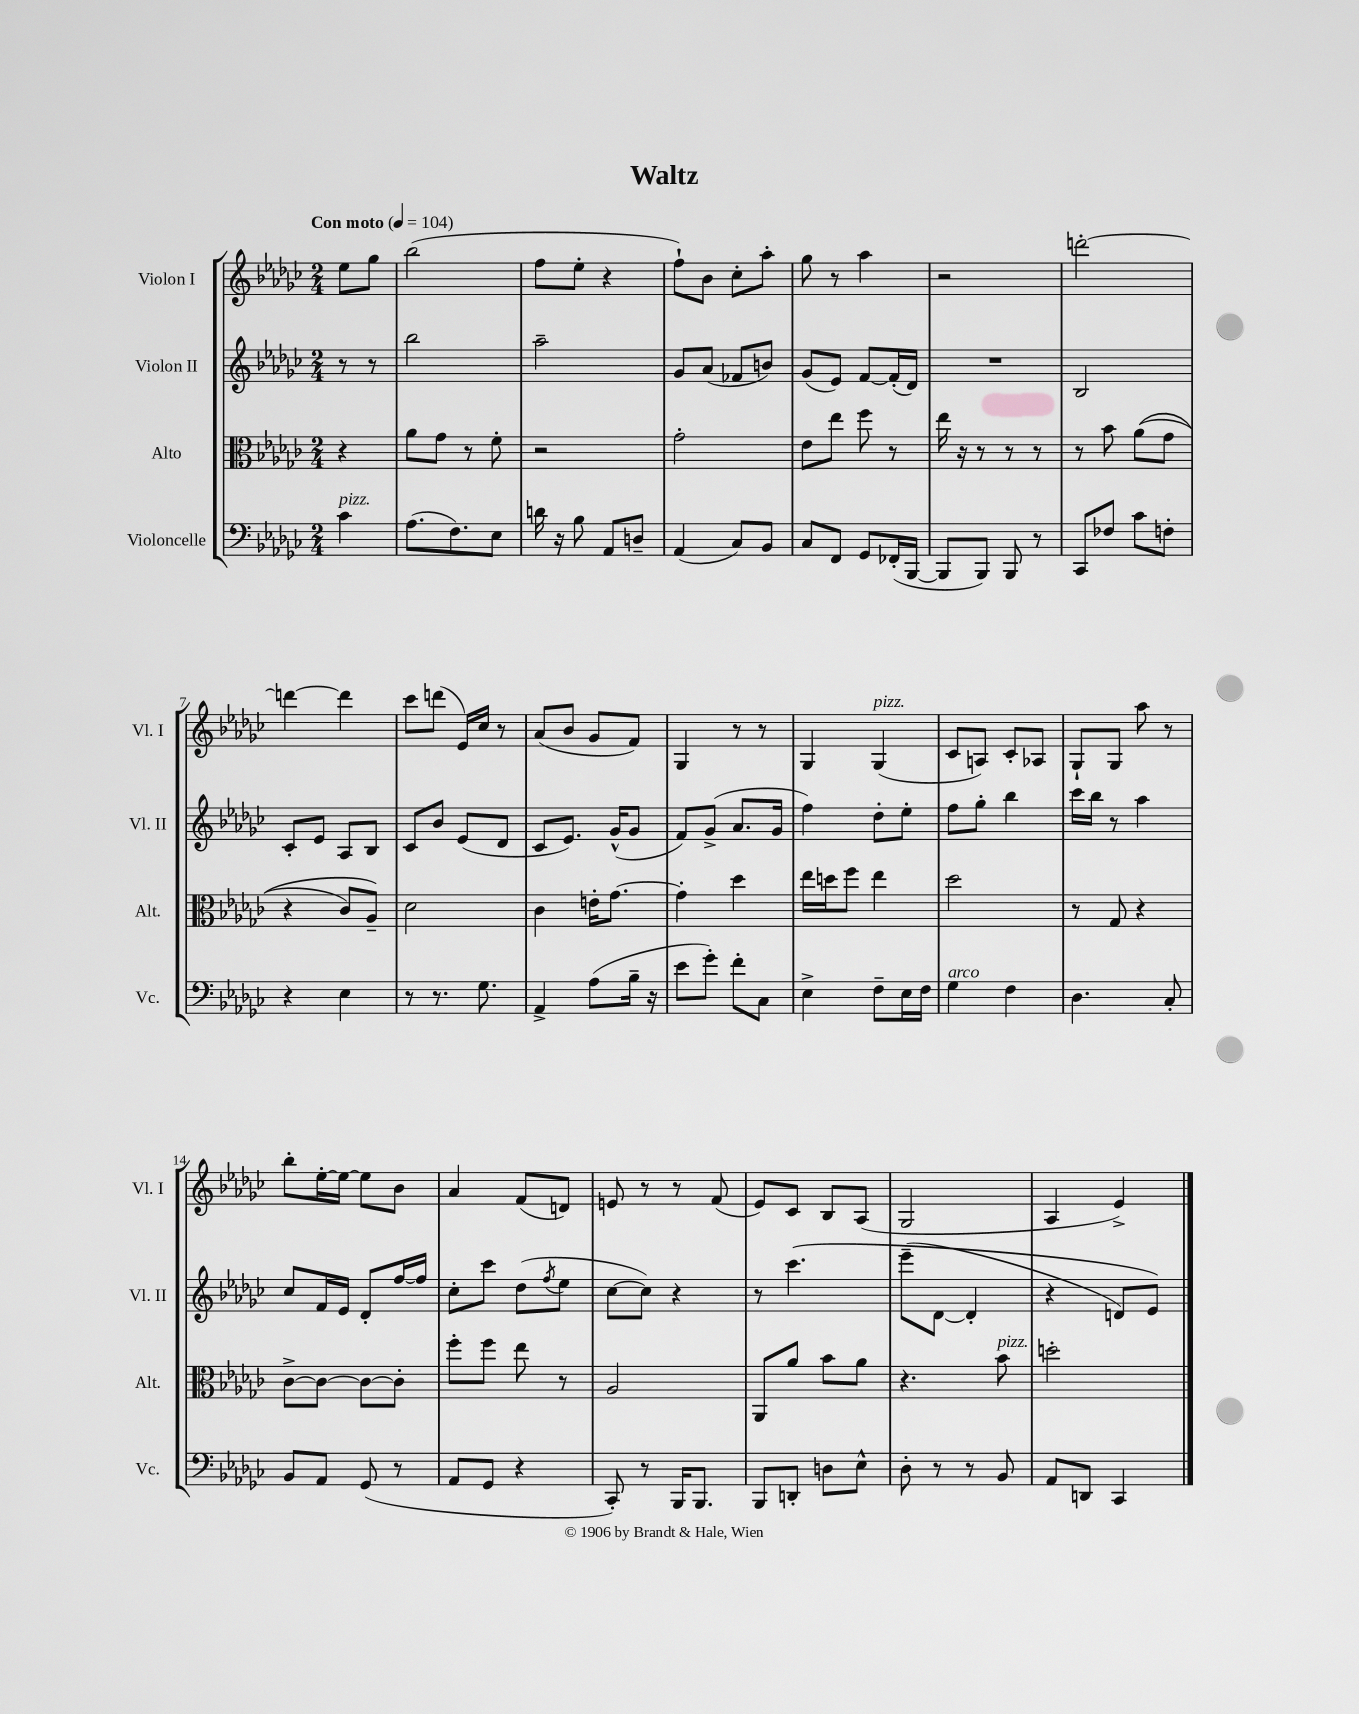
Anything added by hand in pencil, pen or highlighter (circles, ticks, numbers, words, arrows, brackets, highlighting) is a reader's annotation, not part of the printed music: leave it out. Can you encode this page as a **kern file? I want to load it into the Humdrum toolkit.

**kern	**kern	**kern	**kern
*staff4	*staff3	*staff2	*staff1
*clefF4	*clefC3	*clefG2	*clefG2
*k[b-e-a-d-g-c-]	*k[b-e-a-d-g-c-]	*k[b-e-a-d-g-c-]	*k[b-e-a-d-g-c-]
*M2/4	*M2/4	*M2/4	*M2/4
*MM104	*MM104	*MM104	*MM104
4c-	4r	8r	8ee-
.	.	8r	8gg-
=	=	=	=
(8.A-	8a-	2bb-	(2bb-
.	8g-	.	.
8.F)	.	.	.
.	8r	.	.
8E-	8f'	.	.
=	=	=	=
16d	2r	2aa-~	8ff
16r	.	.	.
8B-	.	.	8ee-'
8AA-	.	.	4r
8D~	.	.	.
=	=	=	=
(4AA-	2g-'	8g-	8ff`)
.	.	(8a-	8b-
8C-)	.	8f-	8cc-'
8BB-	.	8b)	8aa-'
=	=	=	=
8C-	8e-	(8g-	8gg-
8FF	8ee-	8e-)	8r
8GG-	8ff	[8f	4aa-
(16FF-'	8r	(16f']	.
[16BBB-	.	16d-)	.
=	=	=	=
8BBB-]	16ee-	2r	2r
.	16r	.	.
8BBB-)	8r	.	.
8BBB-	8r	.	.
8r	8r	.	.
=	=	=	=
8CC-	8r	2B-	[2ddd'
8F-	8b-	.	.
8c-	&((8a-	.	.
8F'	8g-	.	.
=	=	=	=
4r	4r	8c-'	4ddd_
.	.	8e-	.
4E-	8c-)	8A-	4ddd]
.	8A-~&)	8B-	.
=	=	=	=
8r	2d-	8c-	8ccc-
8.r	.	8b-	(8ddd
.	.	(8e-	16e-)
8.G-	.	.	16cc-
.	.	8d-	8r
=	=	=	=
4AA-^	4c-	8c-	(8a-
.	.	8.e-)	8b-
(8A-	16e'	.	8g-
.	[8.g-	(16g-^^	.
16B-~	.	8g-	8f)
16r	.	.	.
=	=	=	=
8e-	4g-']	8f)	4G-
8g-')	.	(8g-^	.
8f'	4dd-	8.a-	8r
8C-	.	.	8r
.	.	16g-	.
=	=	=	=
4E-^	16ee-	4ff)	4G-
.	16dd	.	.
.	8ff	.	.
8F~	4ee-	8dd-'	(4G-
16E-	.	8ee-'	.
16F	.	.	.
=	=	=	=
4G-	2dd-	8ff	8c-
.	.	8gg-'	8A)
4F	.	4bb-	8c-'
.	.	.	8A-
=	=	=	=
4.D-	8r	16ccc-	8G-`
.	.	16bb-	.
.	8G-	8r	8G-
.	4r	4aa-	8aa-
8C-'	.	.	8r
=	=	=	=
8BB-	[8c-^	8cc-	8bb-'
8AA-	8c-_	16f	[16ee-'
.	.	16e-	16ee-_
(8GG-	8c-_	8d-'	8ee-]
8r	8c-']	[16ff	8b-
.	.	16ff]	.
=	=	=	=
8AA-	8ff'	8cc-'	4a-
8GG-	8ff	8ccc-	.
4r	8ee-	(8dd-	(8f
.	.	8qff	.
.	8r	8ee-	8d)
=	=	=	=
8CC-')	2A-	[8cc-	8e
8r	.	8cc-])	8r
16BBB-	.	4r	8r
8.BBB-	.	.	.
.	.	.	(8f
=	=	=	=
8BBB-	8AA-	8r	8e-)
8DD'	8a-	&(4.ccc-	8c-
8D	8b-	.	8B-
8E-^^	8a-	.	(8A-
=	=	=	=
8D-'	4.r	(8eee-~	2G-
8r	.	[8d-	.
8r	.	4d-']	.
8BB-	8b-	.	.
=	=	=	=
8AA-	2dd'	4r	4A-
8DD	.	.	.
4CC-	.	8d)	4e-^)
.	.	8e-&)	.
==	==	==	==
*-	*-	*-	*-
